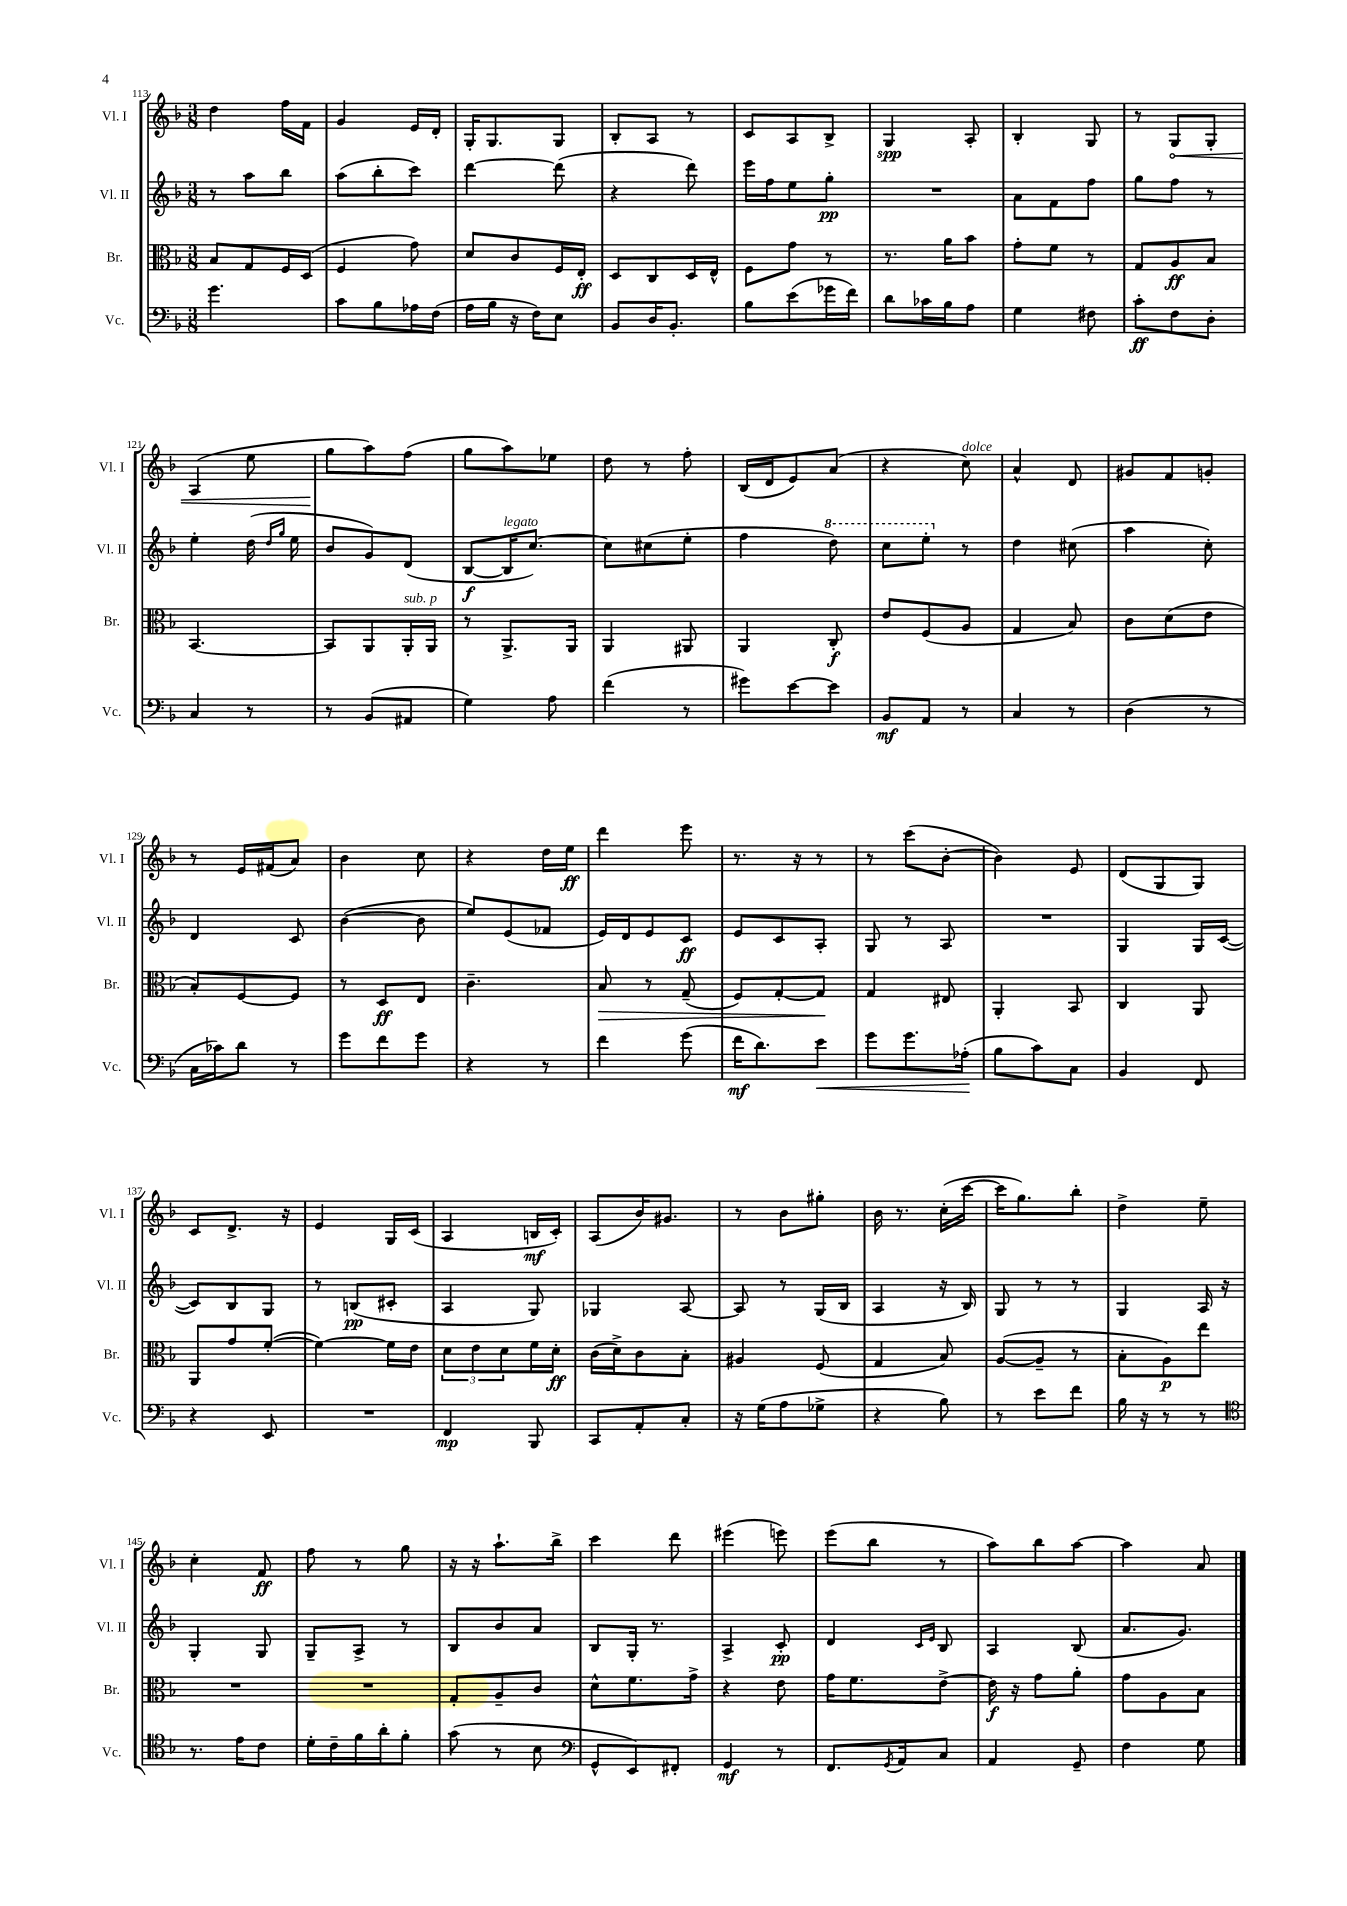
<<
\new StaffGroup <<
\new Staff = "s0" \with { instrumentName = "Vl. I" shortInstrumentName = "Vl. I" } {
    \clef treble \key f \major \numericTimeSignature \time 3/8
    d''4 f''16 f'16 |
    g'4 e'16 d'16-. |
    g16-. g8. g8 |
    bes8-. a8 r8 |
    c'8 a8 bes8-> |
    g4\spp a8-. |
    bes4-. g8 |
    r8 \once \override Hairpin.circled-tip = ##t g8\< g8-. |
    a4( e''8 |
    g''8\! a''8) f''8( |
    g''8 a''8) ees''8 |
    d''8 r8 f''8-. |
    bes16( d'16 e'8) a'8( |
    r4 c''8^\markup { \italic "dolce" }) |
    a'4-^ d'8 |
    gis'8 f'8 g'8-. |
    r8 e'16 fis'16( a'8) |
    bes'4 c''8 |
    r4 d''16 e''16\ff |
    d'''4 e'''8 |
    r8. r16 r8 |
    r8 c'''8( bes'8~-. |
    bes'4) e'8 |
    d'8( g8 g8) |
    c'8 d'8.-> r16 |
    e'4 g16 c'16( |
    a4 b16\mf c'16-.) |
    a8( bes'16) gis'8. |
    r8 bes'8 gis''8-. |
    bes'16 r8. c''16-.( c'''16~ |
    c'''16 g''8.) bes''8-. |
    d''4-> e''8-- |
    c''4-. f'8\ff |
    f''8 r8 g''8 |
    r16 r16 a''8.-! bes''16-> |
    c'''4 d'''8 |
    eis'''4( e'''8) |
    e'''8( bes''8 r8 |
    a''8) bes''8 a''8~ |
    a''4 a'8 \bar "|." |
}
\new Staff = "s1" \with { instrumentName = "Vl. II" shortInstrumentName = "Vl. II" } {
    \clef treble \key f \major \numericTimeSignature \time 3/8
    r8 a''8 bes''8 |
    a''8( bes''8-. c'''8) |
    d'''4~ d'''8( |
    r4 d'''8) |
    e'''16 f''16 e''8 g''8-.\pp |
    R4. |
    a'8 f'8 f''8 |
    g''8 f''8 r8 |
    e''4-. d''16( \grace { d''16 g''16 } e''16 |
    bes'8 g'8) d'8( |
    bes8~\f bes16^\markup { \italic "legato" } c''8.~) |
    c''8 cis''8( e''8-. |
    f''4 \ottava #1 d'''8) |
    c'''8 e'''8-. \ottava #0 r8 |
    d''4 cis''8( |
    a''4 c''8-.) |
    d'4 c'8 |
    bes'4~( bes'8 |
    e''8) e'8( fes'8 |
    e'16) d'16 e'8 c'8\ff |
    e'8 c'8 a8-. |
    g8 r8 a8 |
    R4. |
    g4 g16 c'16~( |
    c'8) bes8 g8 |
    r8 b8\pp( cis'8-. |
    a4 g8) |
    ges4 a8~ |
    a8 r8 g16( bes16 |
    a4 r16 bes16) |
    g8 r8 r8 |
    g4 a16 r16 |
    g4-. g8 |
    g8-- a8-> r8 |
    bes8 bes'8 a'8 |
    bes8 g16-. r8. |
    a4-> c'8-.\pp |
    d'4 \grace { c'16 e'16 } bes8 |
    a4 bes8( |
    a'8. g'8.) \bar "|." |
}
\new Staff = "s2" \with { instrumentName = "Br." shortInstrumentName = "Br." } {
    \clef alto \key f \major \numericTimeSignature \time 3/8
    bes8 g8 f16 d16( |
    f4 g'8) |
    d'8 c'8 f16 e16-.\ff |
    d8 c8 d16 e16-^ |
    f8 g'8 r8 |
    r8. a'16 bes'8 |
    g'8-. f'8 r8 |
    g8 a8\ff bes8 |
    bes,4.~ |
    bes,8 a,8 a,16-.^\markup { \italic "sub. p" } a,16 |
    r8 a,8.-> a,16 |
    a,4 ais,8 |
    a,4 c8-.\f |
    e'8 f8( a8 |
    g4 bes8) |
    c'8 d'8( e'8 |
    bes8-.) f8~ f8 |
    r8 d8\ff e8 |
    c'4.-- |
    bes8\> r8 g8--( |
    f8) g8~-. g8\! |
    g4 eis8 |
    a,4-. bes,8 |
    c4 a,8 |
    a,8 g'8 f'8~-.( |
    f'4~) f'16 e'16 |
    \tuplet 3/2 { d'8 e'8 d'8 } f'16 d'16-.\ff |
    c'16( d'16->) c'8 bes8-. |
    ais4 f8( |
    g4 bes8) |
    a8~( a8-- r8 |
    bes8-. a8\p) e''8 |
    R4. |
    R4. |
    g8-. a8-- c'8 |
    d'8-^ f'8. g'16-> |
    r4 e'8 |
    g'16 f'8. e'8~-> |
    e'16\f r16 g'8 a'8-. |
    g'8 a8 bes8 \bar "|." |
}
\new Staff = "s3" \with { instrumentName = "Vc." shortInstrumentName = "Vc." } {
    \clef bass \key f \major \numericTimeSignature \time 3/8
    g'4. |
    c'8 bes8 aes16 f16( |
    a16 bes16 r16 f16) e8 |
    bes,8 d16 bes,8.-. |
    bes8 e'8( ges'16 f'16) |
    d'8 ces'16 bes16 a8 |
    g4 fis8 |
    c'8-.\ff f8 d8-. |
    c4 r8 |
    r8 bes,8( ais,8 |
    g4) a8 |
    f'4( r8 |
    gis'8) e'8~ e'8 |
    bes,8\mf a,8 r8 |
    c4 r8 |
    d4( r8 |
    c16 ces'16) d'8 r8 |
    g'8 f'8 g'8 |
    r4 r8 |
    f'4 g'8( |
    f'16\mf d'8.) e'8\< |
    g'8 g'8. aes16-.\!( |
    bes8 c'8) c8 |
    bes,4 f,8 |
    r4 e,8 |
    R4. |
    f,4\mp bes,,8 |
    c,8 a,8-. c8-. |
    r16 g16( a8 ges8-> |
    r4 bes8) |
    r8 e'8 f'8 |
    bes16 r16 r8 r8 |
    \clef tenor r8. e'16 c'8 |
    d'16-. c'16-- f'16 a'16-. f'8-. |
    g'8( r8 bes8 |
    \clef bass g,8-^ e,8) fis,8-. |
    g,4\mf r8 |
    f,8. \acciaccatura { g,8 } a,16 c8 |
    a,4 g,8-- |
    f4 g8 \bar "|." |
}
>>
>>
\layout { \context { \Score currentBarNumber = #113 } }
